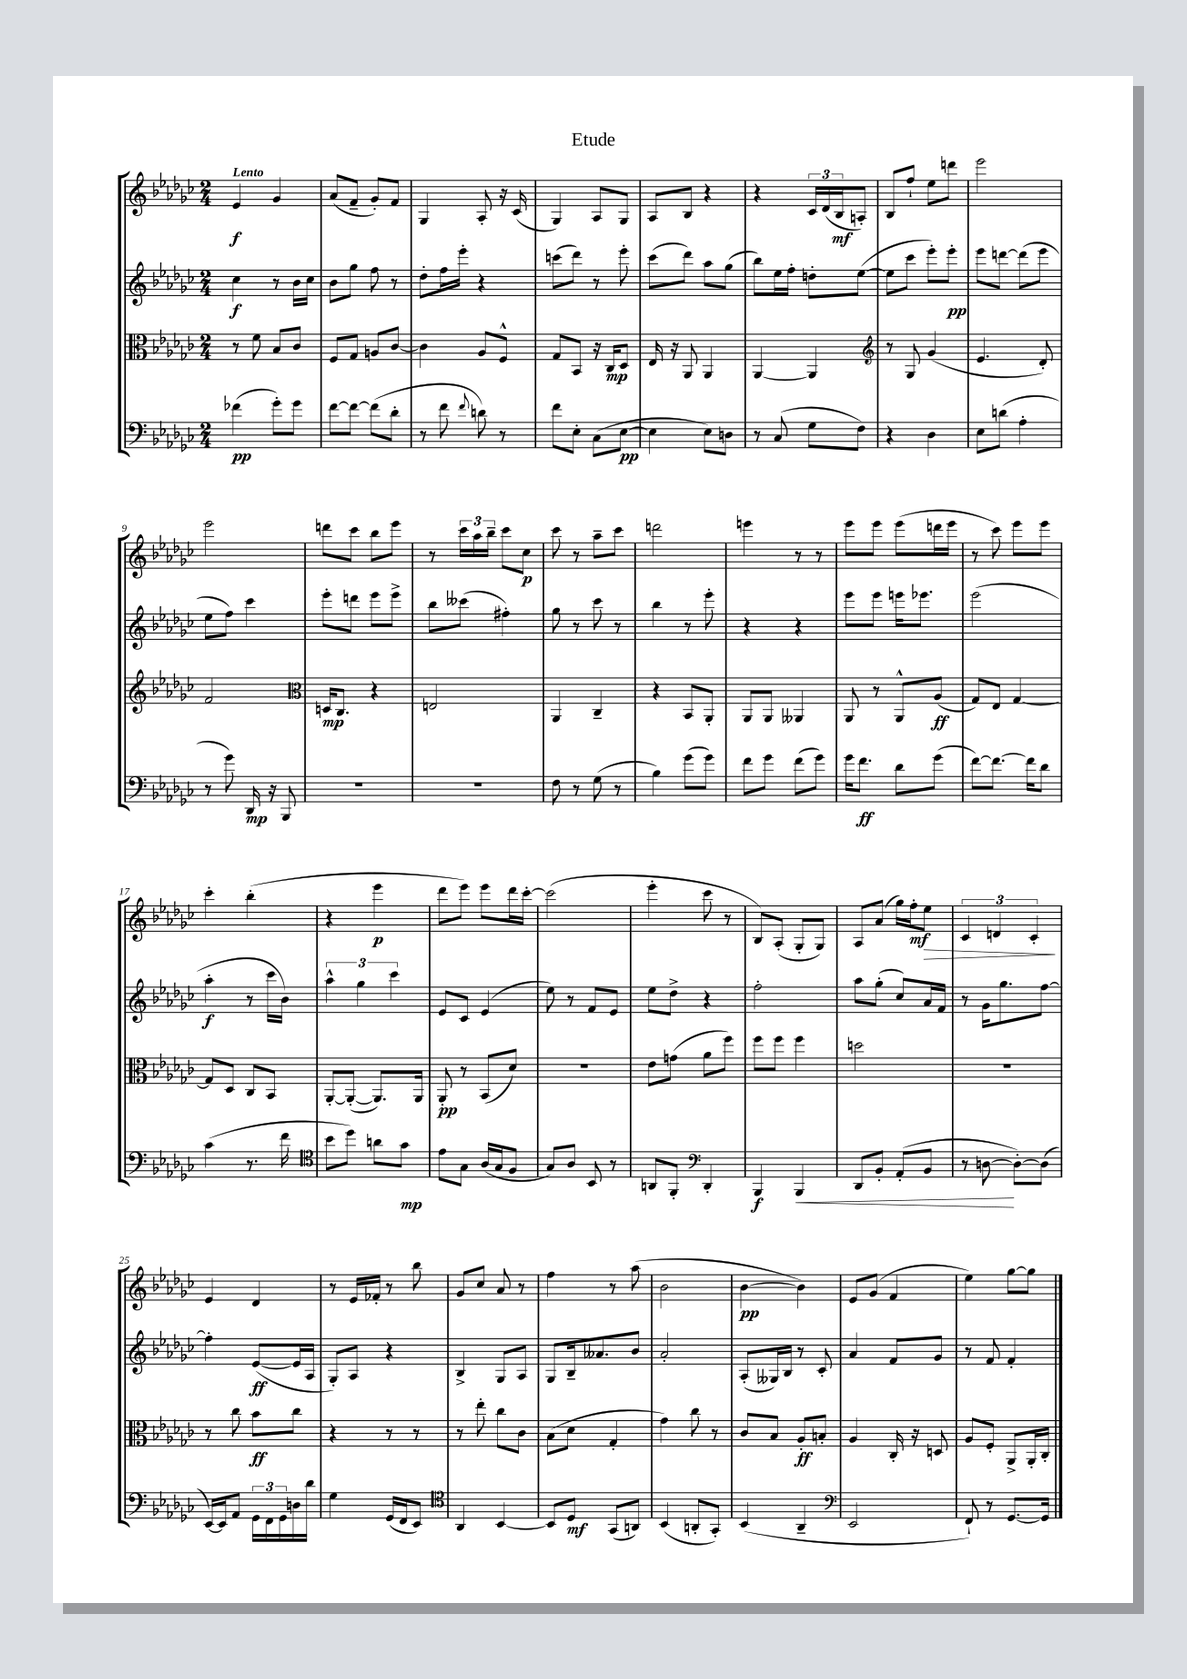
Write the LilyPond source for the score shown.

\header { title = "Etude" }
<<
\new StaffGroup <<
\new Staff = "s0" {
    \clef treble \key ges \major \numericTimeSignature \time 2/4 \tempo "Lento"
    ees'4\f ges'4 |
    aes'8( f'8-- ges'8-.) f'8 |
    ges4 aes8-. r16 ces'16( |
    ges4) aes8 ges8 |
    aes8 bes8 r4 |
    r4 \tuplet 3/2 { ces'16 des'16( bes16\mf } a8-.) |
    bes8 f''8-! ees''8 d'''8 |
    ees'''2 |
    ees'''2 |
    d'''8 ces'''8 bes''8 ees'''8 |
    r8 \tuplet 3/2 { ces'''16 aes''16 bes''16-- } ces'''8 ces''8\p |
    ces'''8 r8 aes''8-- ces'''8 |
    d'''2 |
    e'''4 r8 r8 |
    ees'''8 ees'''8 ees'''8( d'''16 ees'''16 |
    r8 ces'''8) ees'''8 ees'''8 |
    ces'''4-. bes''4-.( |
    r4 ees'''4\p |
    des'''8 ees'''8) ees'''8 des'''16 ces'''16~-. |
    ces'''2( |
    ees'''4-. ces'''8 r8 |
    bes8) aes8-.( ges8-. ges8) |
    aes8 aes'8( ges''16) f''16-.\mf ees''8\> |
    \tuplet 3/2 { ces'4 d'4 ces'4-.\! } |
    ees'4 des'4 |
    r8 ees'16 fes'16-. r8 bes''8 |
    ges'8 ces''8 aes'8 r8 |
    f''4 r8 aes''8( |
    bes'2 |
    bes'4~\pp bes'4) |
    ees'8 ges'8( f'4 |
    ees''4) ges''8~ ges''8 \bar "|." |
}
\new Staff = "s1" {
    \clef treble \key ges \major \numericTimeSignature \time 2/4
    ces''4\f r8 bes'16 ces''16 |
    bes'8 ges''8 f''8 r8 |
    des''8-. f''16 ees'''16-. r4 |
    c'''8( des'''8) r8 ees'''8-. |
    ces'''8( des'''8) aes''8 ges''8( |
    bes''8) ees''16 f''16-. d''8-. ees''8~( |
    ees''8 ces'''8 ees'''8-.) ees'''8-.\pp |
    ees'''8 d'''8~ d'''8( ees'''8 |
    ees''8 f''8) ces'''4 |
    ees'''8-. d'''8 ees'''8 ees'''8-> |
    bes''8 ceses'''8( fis''4-.) |
    ges''8 r8 ces'''8 r8 |
    bes''4 r8 ees'''8-. |
    r4 r4 |
    ees'''8 ees'''8 e'''16 ees'''8. |
    ees'''2( |
    aes''4-.\f r8 ces'''16 bes'16) |
    \tuplet 3/2 { aes''4-^ ges''4 ces'''4 } |
    ees'8 ces'8 ees'4( |
    ees''8) r8 f'8 ees'8 |
    ees''8 des''8-> r4 |
    f''2-. |
    aes''8 ges''8-.( ces''8) aes'16 f'16 |
    r8 ges'16 ges''8. f''8~ |
    f''4-. ees'8~\ff( ees'16 aes16 |
    ges8-.) aes8 r4 |
    bes4-> ges8 aes8 |
    ges8 bes16-- aeses'8. bes'8 |
    aes'2-. |
    aes8-.( geses16) bes16 r8 ces'8-. |
    aes'4 f'8 ges'8 |
    r8 f'8 f'4-. \bar "|." |
}
\new Staff = "s2" {
    \clef alto \key ges \major \numericTimeSignature \time 2/4
    r8 f'8 bes8 ces'8 |
    f8 ges8 a8 ces'8~ |
    ces'4 aes8 f8-^ |
    ges8 bes,8 r16 ces16\mp des8 |
    ees16 r16 aes,8 aes,4 |
    aes,4~ aes,4 |
    \clef treble r8 ges8 ges'4( |
    ees'4. des'8-.) |
    f'2 |
    \clef alto d16\mp ces8. r4 |
    e2 |
    aes,4 ces4-- |
    r4 bes,8 aes,8-. |
    aes,8 aes,8 aeses,4 |
    aes,8 r8 aes,8-^ aes8\ff( |
    ges8) ees8 ges4~ |
    ges8 des8 ces8 bes,8 |
    aes,8~-. aes,8~-.( aes,8.) aes,16 |
    aes,8-.\pp r8 bes,8( des'8) |
    R2 |
    ees'8 g'8( aes'8 f''8) |
    f''8 f''8 f''4 |
    d''2 |
    R2 |
    r8 ces''8 bes'8\ff ces''8 |
    r4 r8 r8 |
    r8 ees''8-. ces''8 ces'8 |
    bes8( des'8 ges4-. |
    ges'4) ces''8 r8 |
    ces'8 bes8 aes8-.\ff b8-. |
    aes4 ces16-. r16 d8 |
    aes8 f8-. aes,8-> aes,16-. ces16-. \bar "|." |
}
\new Staff = "s3" {
    \clef bass \key ges \major \numericTimeSignature \time 2/4
    fes'4\pp( ges'8-.) ges'8 |
    f'8~ f'8~ f'8( des'8-. |
    r8 f'8 \appoggiatura { f'8 } d'8) r8 |
    f'8 ees8-. ces8( ees8~\pp |
    ees4 ees8) d8 |
    r8 ces8( ges8 f8) |
    r4 des4 |
    ees8 d'8( aes4-. |
    r8 ges'8) des,16\mp r16 bes,,8 |
    R2 |
    R2 |
    f8 r8 ges8( r8 |
    bes4) ges'8( ges'8) |
    f'8 ges'8 f'8( ges'8) |
    ges'16 f'8.\ff des'8 ges'8( |
    f'8~) f'8.~ f'16 des'8 |
    ces'4( r8. f'16 |
    \clef tenor bes'8 des''8) a'8 ges'8\mp |
    ees'8 ges8 aes16( ges16 f8 |
    ges8) aes8 bes,8 r8 |
    a,8 f,8-. \clef bass des,4-. |
    bes,,4\f bes,,4\< |
    des,8 bes,8-. aes,8-.( bes,8 |
    r8 d8~\! d8~-.) d8( |
    ees,16~) ees,16 aes,8 \tuplet 3/2 { ges,16 f,16 ges,16 } d16 des'16 |
    ges4 ges,16( f,16 ees,8) |
    \clef tenor aes,4 bes,4~ |
    bes,8 des8\mf ges,8( a,8) |
    bes,4( a,8-. ges,8-.) |
    bes,4( aes,4-- |
    \clef bass ees,2 |
    f,8-!) r8 ges,8.~ ges,16 \bar "|." |
}
>>
>>
